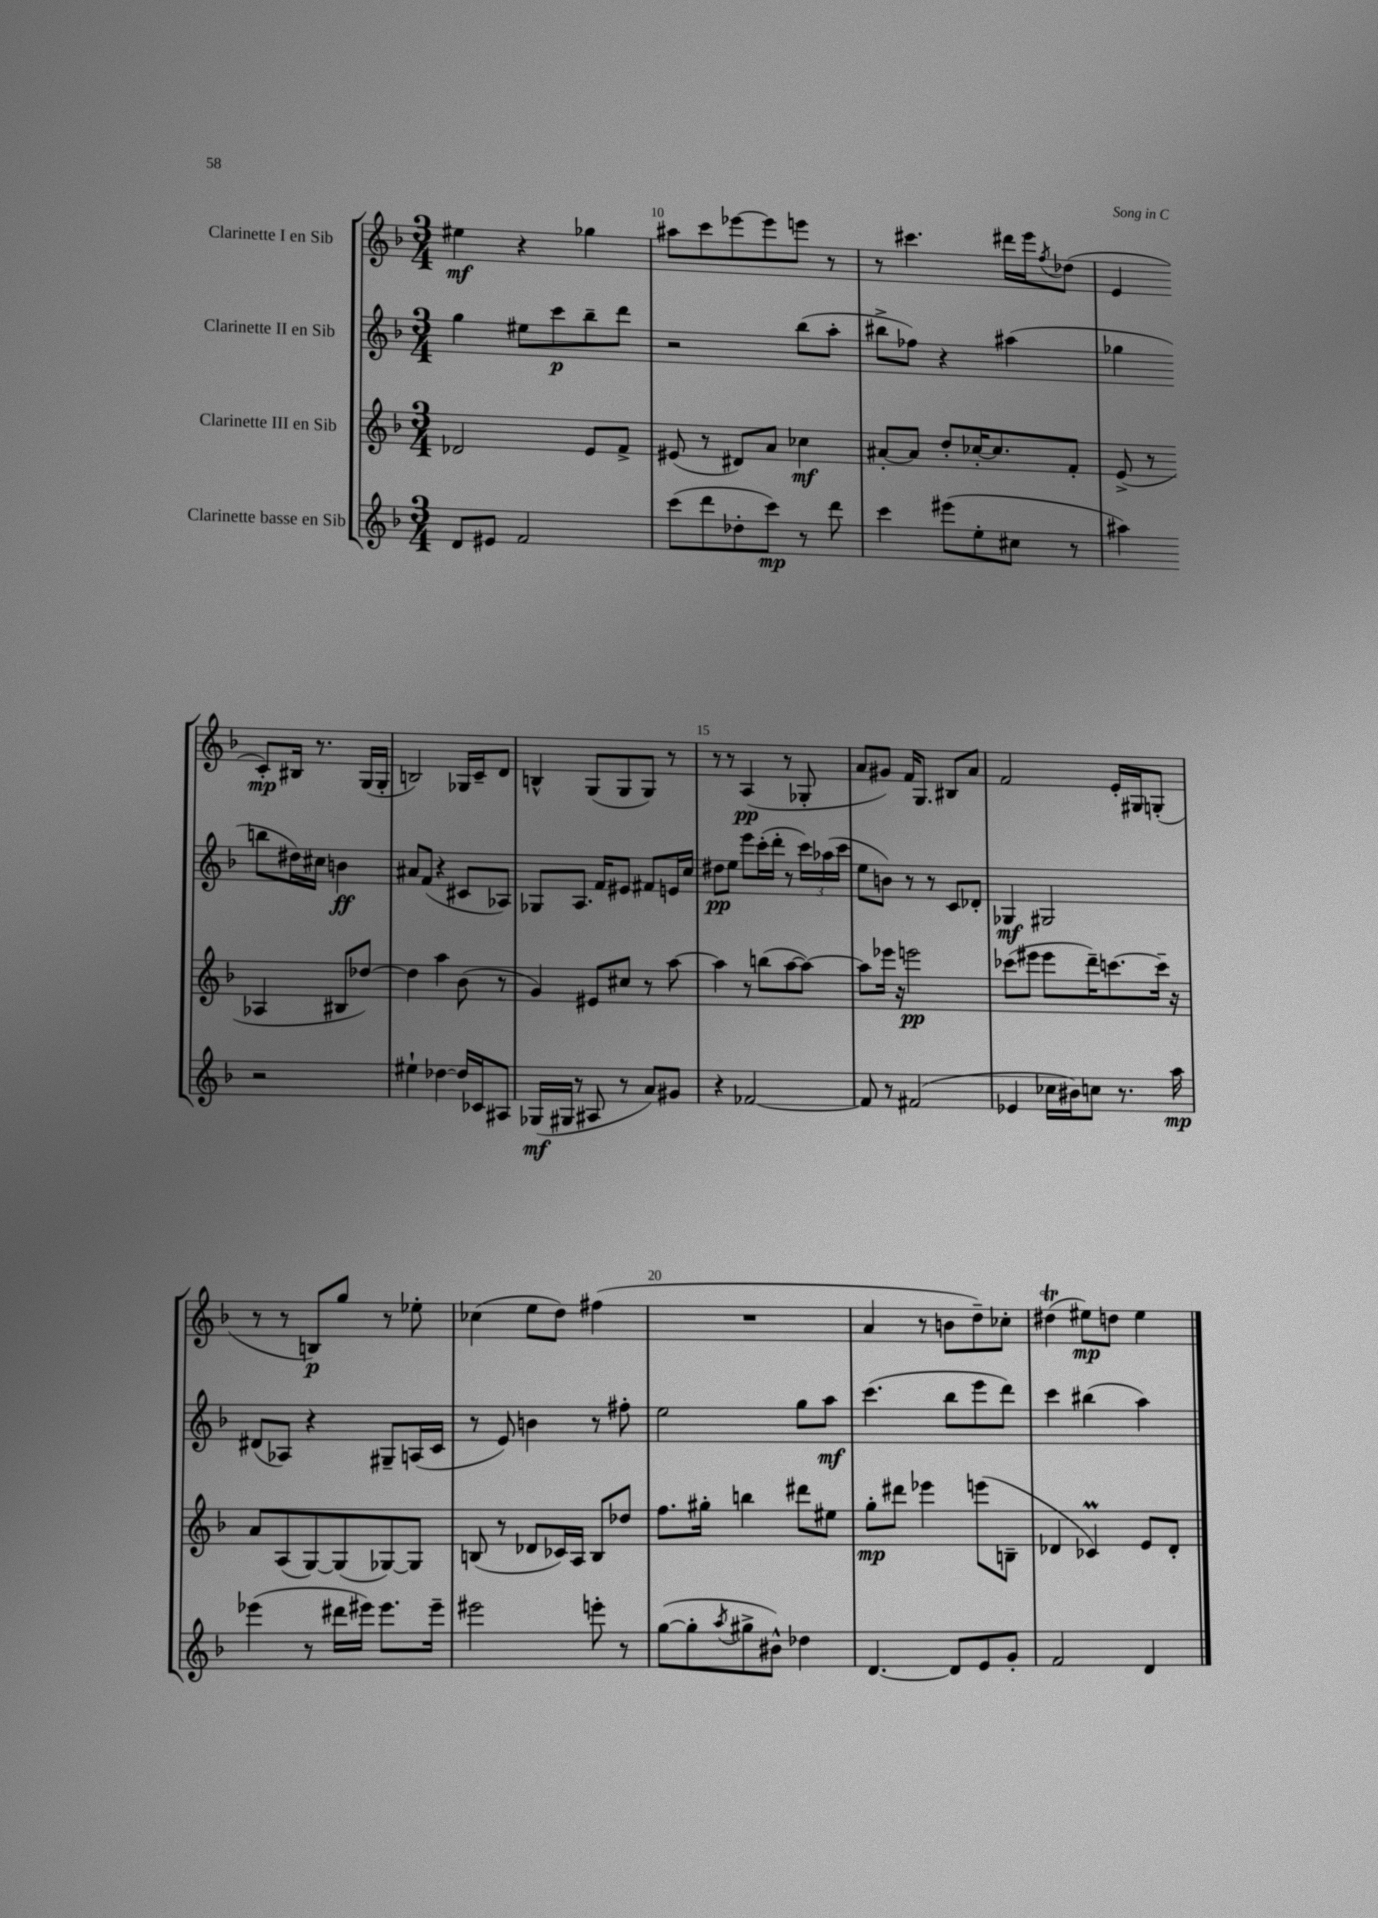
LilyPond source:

<<
\new StaffGroup <<
\new Staff = "s0" \with { instrumentName = "Clarinette I en Sib" } {
    \clef treble \key f \major \numericTimeSignature \time 3/4
    eis''4\mf r4 ges''4 |
    ais''8 c'''8 ees'''8~ ees'''8 e'''8 r8 |
    r8 cis'''4. dis'''16 e'''16 \acciaccatura { f''8 } des''8( |
    e'4 c'8-.\mp) bis16 r8. g16( g16-. |
    b2) ges16 c'16-- d'8 |
    b4-^ g8( g8 g8) r8 |
    r8 r8 a4\pp( r8 ges8-. |
    a'8 gis'8) f'16 g8. bis8 a'8 |
    f'2 e'16-. gis16 g8-.( |
    r8 r8 b8\p) g''8 r8 ees''8-. |
    ces''4( e''8 d''8) fis''4( |
    R2. |
    a'4 r8 b'8 d''8--) ces''8-. |
    dis''4\trill( eis''8\mp) d''8 eis''4 \bar "|." |
}
\new Staff = "s1" \with { instrumentName = "Clarinette II en Sib" } {
    \clef treble \key f \major \numericTimeSignature \time 3/4
    g''4 eis''8 c'''8\p bes''8-- d'''8 |
    r2 bes''8( a''8-. |
    bis''8-> fes''8) r4 ais''4( |
    ges''4 b''8 dis''16) cis''16 b'4\ff |
    ais'8 f'8( r4 cis'8 aes8) |
    ges8 a8. f'16 eis'8 fis'8 e'16 c''16 |
    dis''8\pp e''8 e'''8 c'''16-.( d'''16-. r8 \tuplet 3/2 { c'''16) aes''16( c'''16 } |
    e''8 b'8) r8 r8 c'8 des'8-. |
    ges4\mf gis2 |
    dis'8( aes8) r4 gis8-- a16( c'16 |
    r8 e'8) b'4 r8 fis''8-. |
    e''2 g''8 a''8\mf |
    c'''4.( bes''8 e'''8 d'''8) |
    c'''4 bis''4( a''4) \bar "|." |
}
\new Staff = "s2" \with { instrumentName = "Clarinette III en Sib" } {
    \clef treble \key f \major \numericTimeSignature \time 3/4
    des'2 e'8 f'8-> |
    eis'8( r8 dis'8) a'8 ces''4\mf |
    ais'8~-. ais'8 d''8-. ces''16~-. ces''8. f'8-. |
    e'8->( r8 aes4 bis8 des''8~) |
    des''4 a''4 bes'8( r8 |
    g'4) eis'8 cis''8 r8 a''8~ |
    a''4 r8 b''8( a''8~ a''8~) |
    a''8 ees'''16 r16 e'''2\pp |
    ces'''8( eis'''8 eis'''8 d'''16--) c'''8.~ c'''16-- r16 |
    a'8 a8( g8~) g8( ges8~) ges8 |
    b8( r8 des'8 ces'16) a16 b8 des''8 |
    f''8. gis''16-. b''4 dis'''8 eis''8 |
    g''8-.\mp dis'''8 ees'''4 e'''8( b8-- |
    des'4 ces'4\prall) e'8 des'8-. \bar "|." |
}
\new Staff = "s3" \with { instrumentName = "Clarinette basse en Sib" } {
    \clef treble \key f \major \numericTimeSignature \time 3/4
    d'8 eis'8 f'2 |
    c'''8( d'''8 des''8-. c'''8\mp) r8 d'''8 |
    c'''4 eis'''8( e''8-. cis''8 r8 |
    ais''4) r2 |
    eis''4-! des''4~ des''16 ces'16 ais8 |
    ges16\mf( gis16 r8 ais8 r8 a'8) gis'8 |
    r4 fes'2~ |
    fes'8 r8 fis'2( |
    ees'4 ces''16 bis'16) c''8 r8. a''16\mp |
    ees'''4( r8 dis'''16 eis'''16) eis'''8. eis'''16-- |
    eis'''2 e'''8-. r8 |
    g''8~( g''8-. \acciaccatura { a''8 } gis''8-> bis'8-^) des''4 |
    d'4.~ d'8 e'8 g'8-. |
    f'2 d'4 \bar "|." |
}
>>
>>
\layout { \context { \Score currentBarNumber = #9 \override BarNumber.break-visibility = ##(#f #t #t) barNumberVisibility = #(every-nth-bar-number-visible 5) } }
